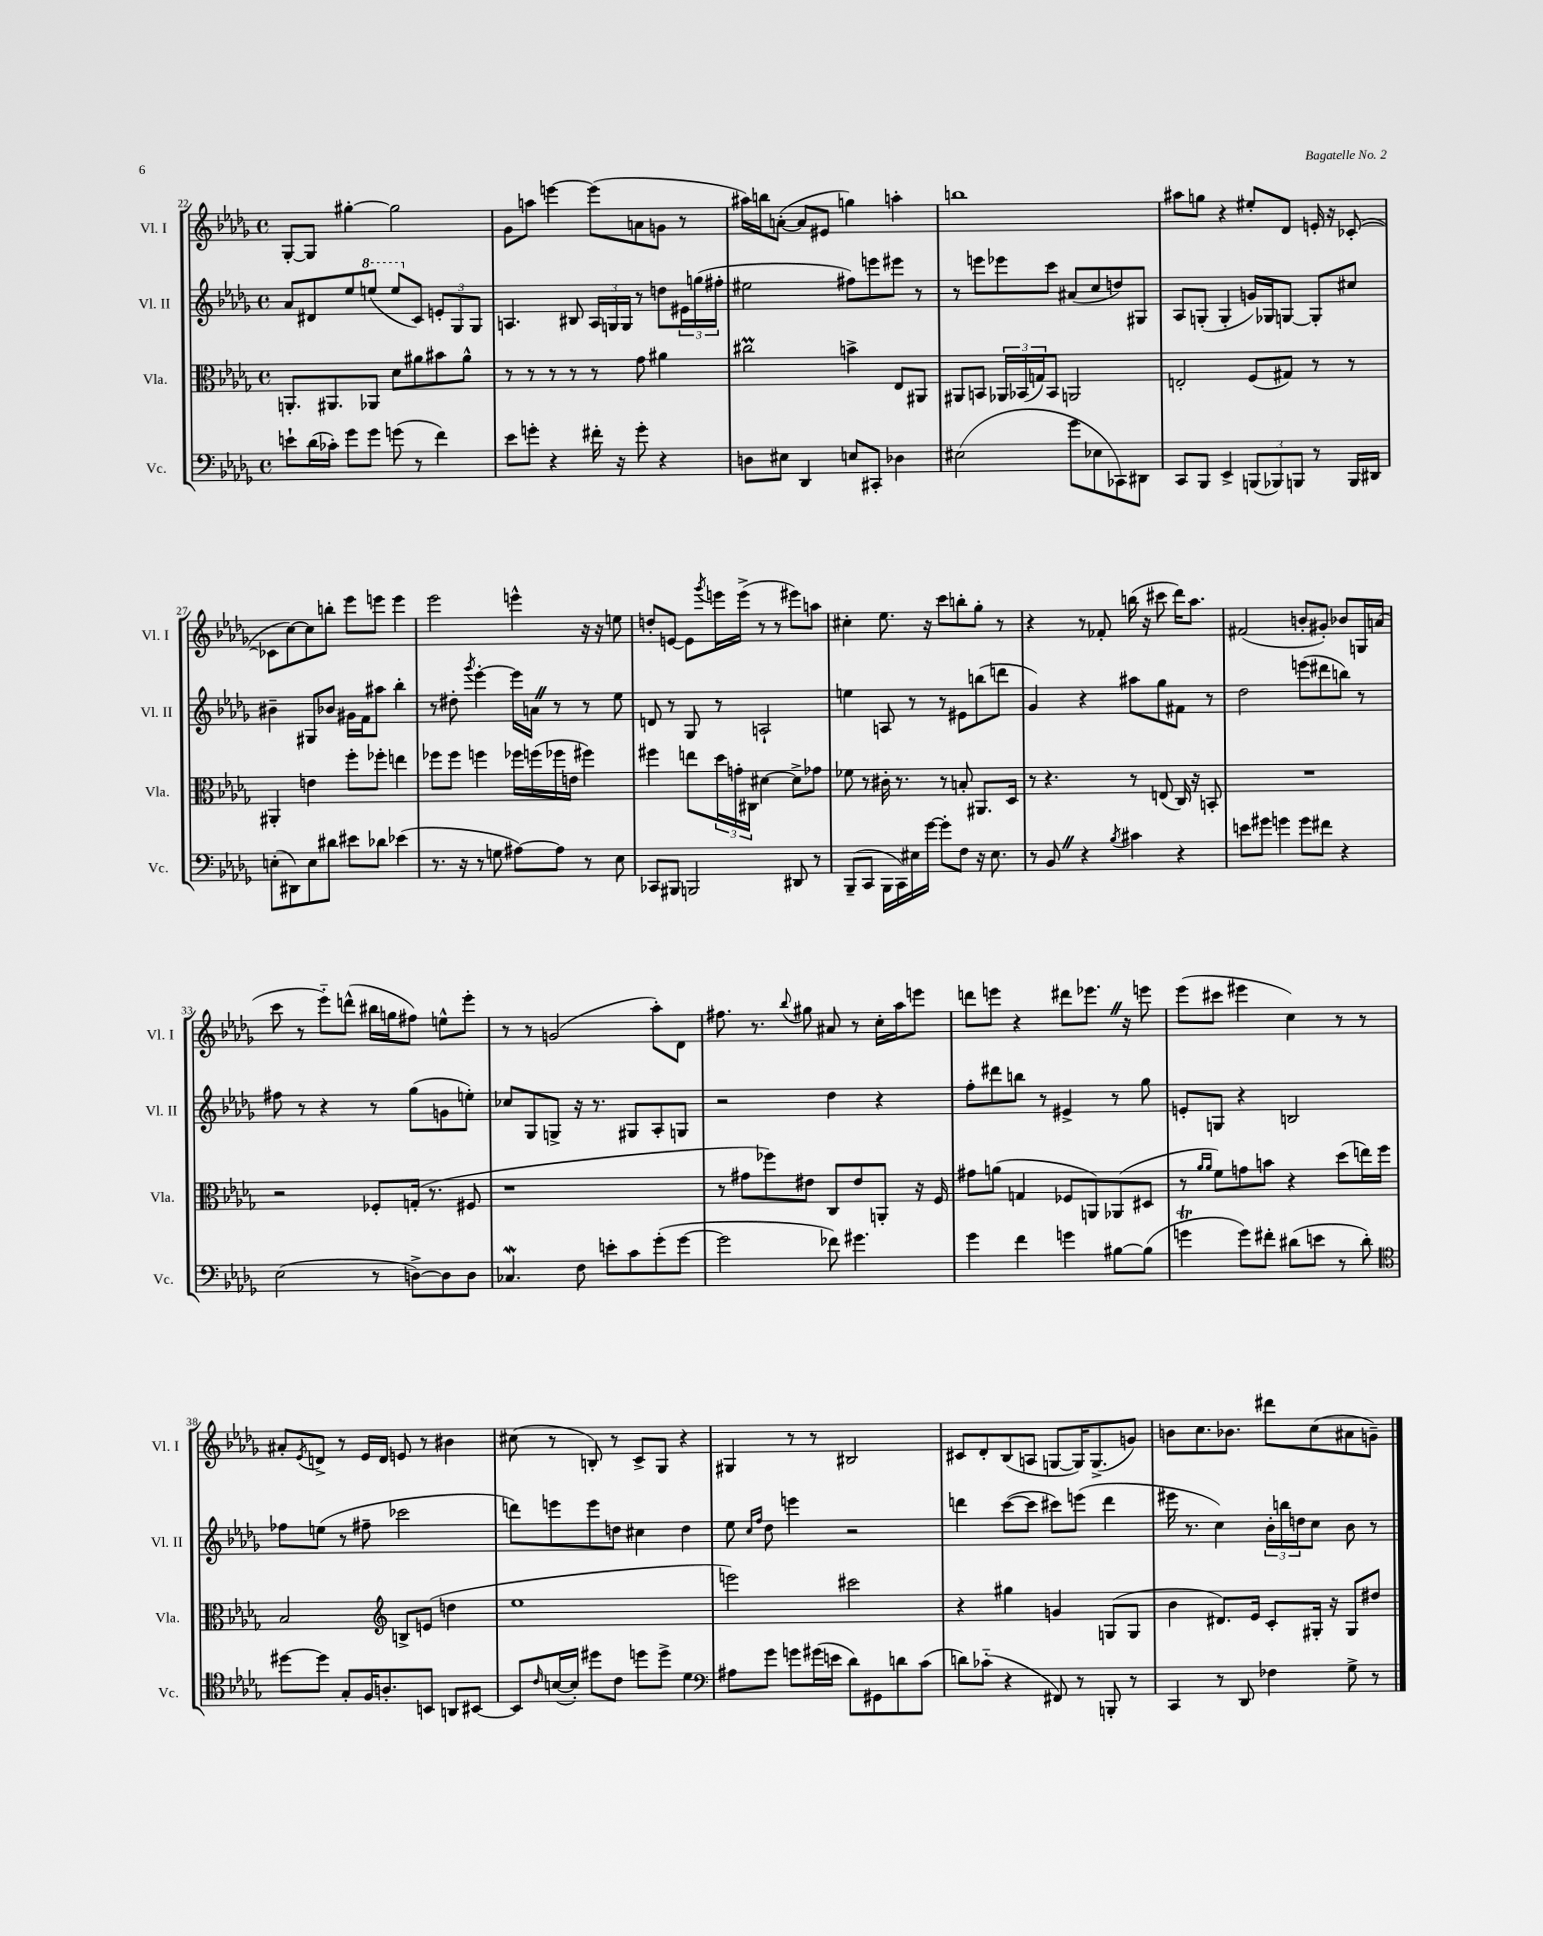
<<
\new StaffGroup <<
\new Staff = "s0" \with { instrumentName = "Vl. I" shortInstrumentName = "Vl. I" } {
    \clef treble \key des \major \defaultTimeSignature \time 4/4
    ges8~-. ges8 gis''4~-. gis''2 |
    ges'8 a''8 e'''4~ e'''8( a'8 g'8 r8 |
    ais''16) b''16 a'8~-.( a'8 eis'8 g''4) a''4-. |
    b''1 |
    ais''8 g''8 r4 eis''8-. des'8 e'16-. r16 ces'8~-.( |
    ces'8 c''8~) c''8 b''8-. ees'''8 e'''8 e'''4 |
    ees'''2 e'''4-^ r16 r16 e''8 |
    d''8-. e'8~ e'8 \acciaccatura { ges'''8 } e'''16 e'''16->( r8 r8 eis'''8) a''8 |
    cis''4-. ees''8. r16 c'''8 b''8-. ges''8-. r8 |
    r4 r8 fes'8-. b''16( r16 cis'''8 des'''16) aes''8. |
    fis'2( b'8-. gis'8-.) bes'8 g16 a'16( |
    c'''8 r8 ees'''8-_) d'''8-^( bis''16 g''16 fis''8) e''8-^ ees'''8-. |
    r8 r8 g'2( aes''8-.) des'8 |
    fis''8. r8. \appoggiatura { bes''8 } gis''8 ais'8 r8 c''16-. aes''16 e'''8 |
    d'''8 e'''8 r4 dis'''8 ees'''8. \once \override BreathingSign.text = \markup { \musicglyph "scripts.caesura.straight" } \breathe r16 e'''8 |
    ees'''8( cis'''8 eis'''4 c''4) r8 r8 |
    ais'8-. \acciaccatura { ees'8 } d'8-> r8 ees'16 d'16 e'8 r8 bis'4 |
    cis''8( r8 b8-.) r8 c'8-> ges8 r4 |
    gis4 r8 r8 bis2 |
    cis'8 des'8-. bes8( a8 g8~ g16) g8.->( g'8) |
    b'8 c''8. bes'8. dis'''8 c''8( ais'8 g'8--) \bar "|." |
}
\new Staff = "s1" \with { instrumentName = "Vl. II" shortInstrumentName = "Vl. II" } {
    \clef treble \key des \major \defaultTimeSignature \time 4/4
    aes'8 dis'8 ees''8 \ottava #1 e'''8( e'''8 \ottava #0 c'8) \tuplet 3/2 { e'8-. ges8 ges8 } |
    a4. bis8 \tuplet 3/2 { a16 g16 g16 } r8 d''8 \tuplet 3/2 { eis'16 g''16( fis''16-. } |
    eis''2 fis''8) e'''8 eis'''8 r8 |
    r8 e'''8 ees'''8 c'''8 ais'8( c''8 d''8) gis8 |
    aes8 g8-.( g4-. g'16) ges16 g8~ g8-. cis''8 |
    bis'4-- gis8 bes'8 gis'16 f'16 ais''8 bes''4-. |
    r8 dis''8-. \acciaccatura { ges'''8 } ees'''4~-. ees'''16 a'16 \once \override BreathingSign.text = \markup { \musicglyph "scripts.caesura.straight" } \breathe r8 r8 ees''8 |
    d'8 r8 ges8 r8 a2-! |
    e''4 a8 r8 r8 eis'8 b''8( d'''8 |
    ges'4) r4 ais''8 ges''8 fis'8 r8 |
    des''2 e'''8( dis'''8 b''8) r8 |
    fis''8 r8 r4 r8 ges''8( g'8 e''8-.) |
    ces''8 ges8 g8-> r16 r8. gis8 aes8-. g8 |
    r2 des''4 r4 |
    f''8-. dis'''8 b''8 r8 eis'4-> r8 ges''8 |
    e'8-. g8 r4 b2 |
    fes''8 e''8( r8 fis''8-- ces'''2 |
    d'''8) e'''8 e'''8 d''8 cis''4 d''4 |
    ees''8 \grace { c''16 f''16 } des''8 e'''4 r2 |
    d'''4 c'''8~( c'''8 cis'''8) e'''8( d'''4 |
    eis'''16 r8. c''4) \tuplet 3/2 { bes'16-. b''16 d''16 } c''8 bes'8 r8 \bar "|." |
}
\new Staff = "s2" \with { instrumentName = "Vla." shortInstrumentName = "Vla." } {
    \clef alto \key des \major \defaultTimeSignature \time 4/4
    a,8.-. ais,8. aes,8 des'8 ais'8 bis'8 ais'8-^ |
    r8 r8 r8 r8 r8 ges'8 ais'4 |
    cis''2\prall b'4-> ees8 ais,8 |
    ais,8 b,8 \tuplet 3/2 { aes,16 bes,16( g16) } bes,8 a,2 |
    e2-. f8( gis8) r8 r8 |
    ais,4-. e'4 f''8-. fes''8-. e''4 |
    fes''8 fes''8 f''4 fes''16 f''16( fes''16 e'16 fis''4) |
    fis''4 e''8 \tuplet 3/2 { des''16 g'16-. cis16 } dis'4~ dis'8-> ges'8 |
    fes'8 r8 cis'16-. r8. r8 b8-. ais,8. des16 |
    r8 r4. r8 e8( c16) r16 b,8-. |
    R1 |
    r2 fes8-. g16-.( r8. fis8 |
    r1 |
    r8 gis'8 fes''8) eis'8 c8 eis'8 a,8-. r16 f16 |
    gis'8 a'8( g4 fes8 a,8) aes,8( dis8 |
    r8 \grace { aes'16 aes'16 } f'8) g'8 b'8 r4 des''8( e''16) f''16 |
    bes2 \clef treble b8-> e'8( d''4 |
    ees''1 |
    e'''2) cis'''2 |
    r4 gis''4 g'4 g8( g8 |
    bes'4 dis'8.) ees'16 c'8-. gis16-. r16 gis8 dis''8 \bar "|." |
}
\new Staff = "s3" \with { instrumentName = "Vc." shortInstrumentName = "Vc." } {
    \clef bass \key des \major \defaultTimeSignature \time 4/4
    e'8-! des'16( ces'16-.) ges'8 ges'8 g'8( r8 f'4) |
    ees'8 g'8-. r4 fis'16-. r16 g'8-. r4 |
    d8 eis8 des,4 e8 cis,8-. des4 |
    eis2( ges'8 ees8 ces,8) dis,8 |
    c,8 bes,,8 ees,4-> \tuplet 3/2 { b,,8( bes,,8) b,,8 } r8 b,,16 dis,16 |
    e8-.( dis,8) e8 dis'8 eis'8 des'8 ees'4( |
    r8. r16 r8 g8 ais8~) ais8 r8 ees8 |
    ces,8 bis,,8 b,,2 dis,8 r8 |
    bes,,8--( c,8 bes,,16 c,16) eis16 ges'16~ ges'8-. f8 r16 eis8. |
    r8 bes,8 \once \override BreathingSign.text = \markup { \musicglyph "scripts.caesura.straight" } \breathe r4 \acciaccatura { bes8 } cis'4 r4 |
    e'8 gis'8 g'4 g'8 fis'8 r4 |
    ees2( r8 d8~->) d8 d8 |
    ces4.\mordent f8 e'8-. c'8 ges'8-.( ges'8~ |
    ges'2 fes'8) gis'4. |
    ges'4 f'4 g'4 bis8~ bis8( |
    g'4\trill g'8) fis'8-. dis'8( e'8 r8 dis'8-.) |
    \clef tenor dis''8~ dis''8 ges8-. f16 a8.-. b,8 a,8 bis,8~ |
    bis,8 \grace { c'16 } b16~( b16-.) dis''8 c'8 d''8 d''8-> des'4 |
    \clef bass ais8 ges'8 g'8 gis'16( e'16 des'8) gis,8 d'8 c'8( |
    d'8) ces'8-_( r4 fis,8) r8 b,,8-. r8 |
    c,4 r8 des,8 fes4 ges8-> r8 \bar "|." |
}
>>
>>
\layout { \context { \Score currentBarNumber = #22 } }
